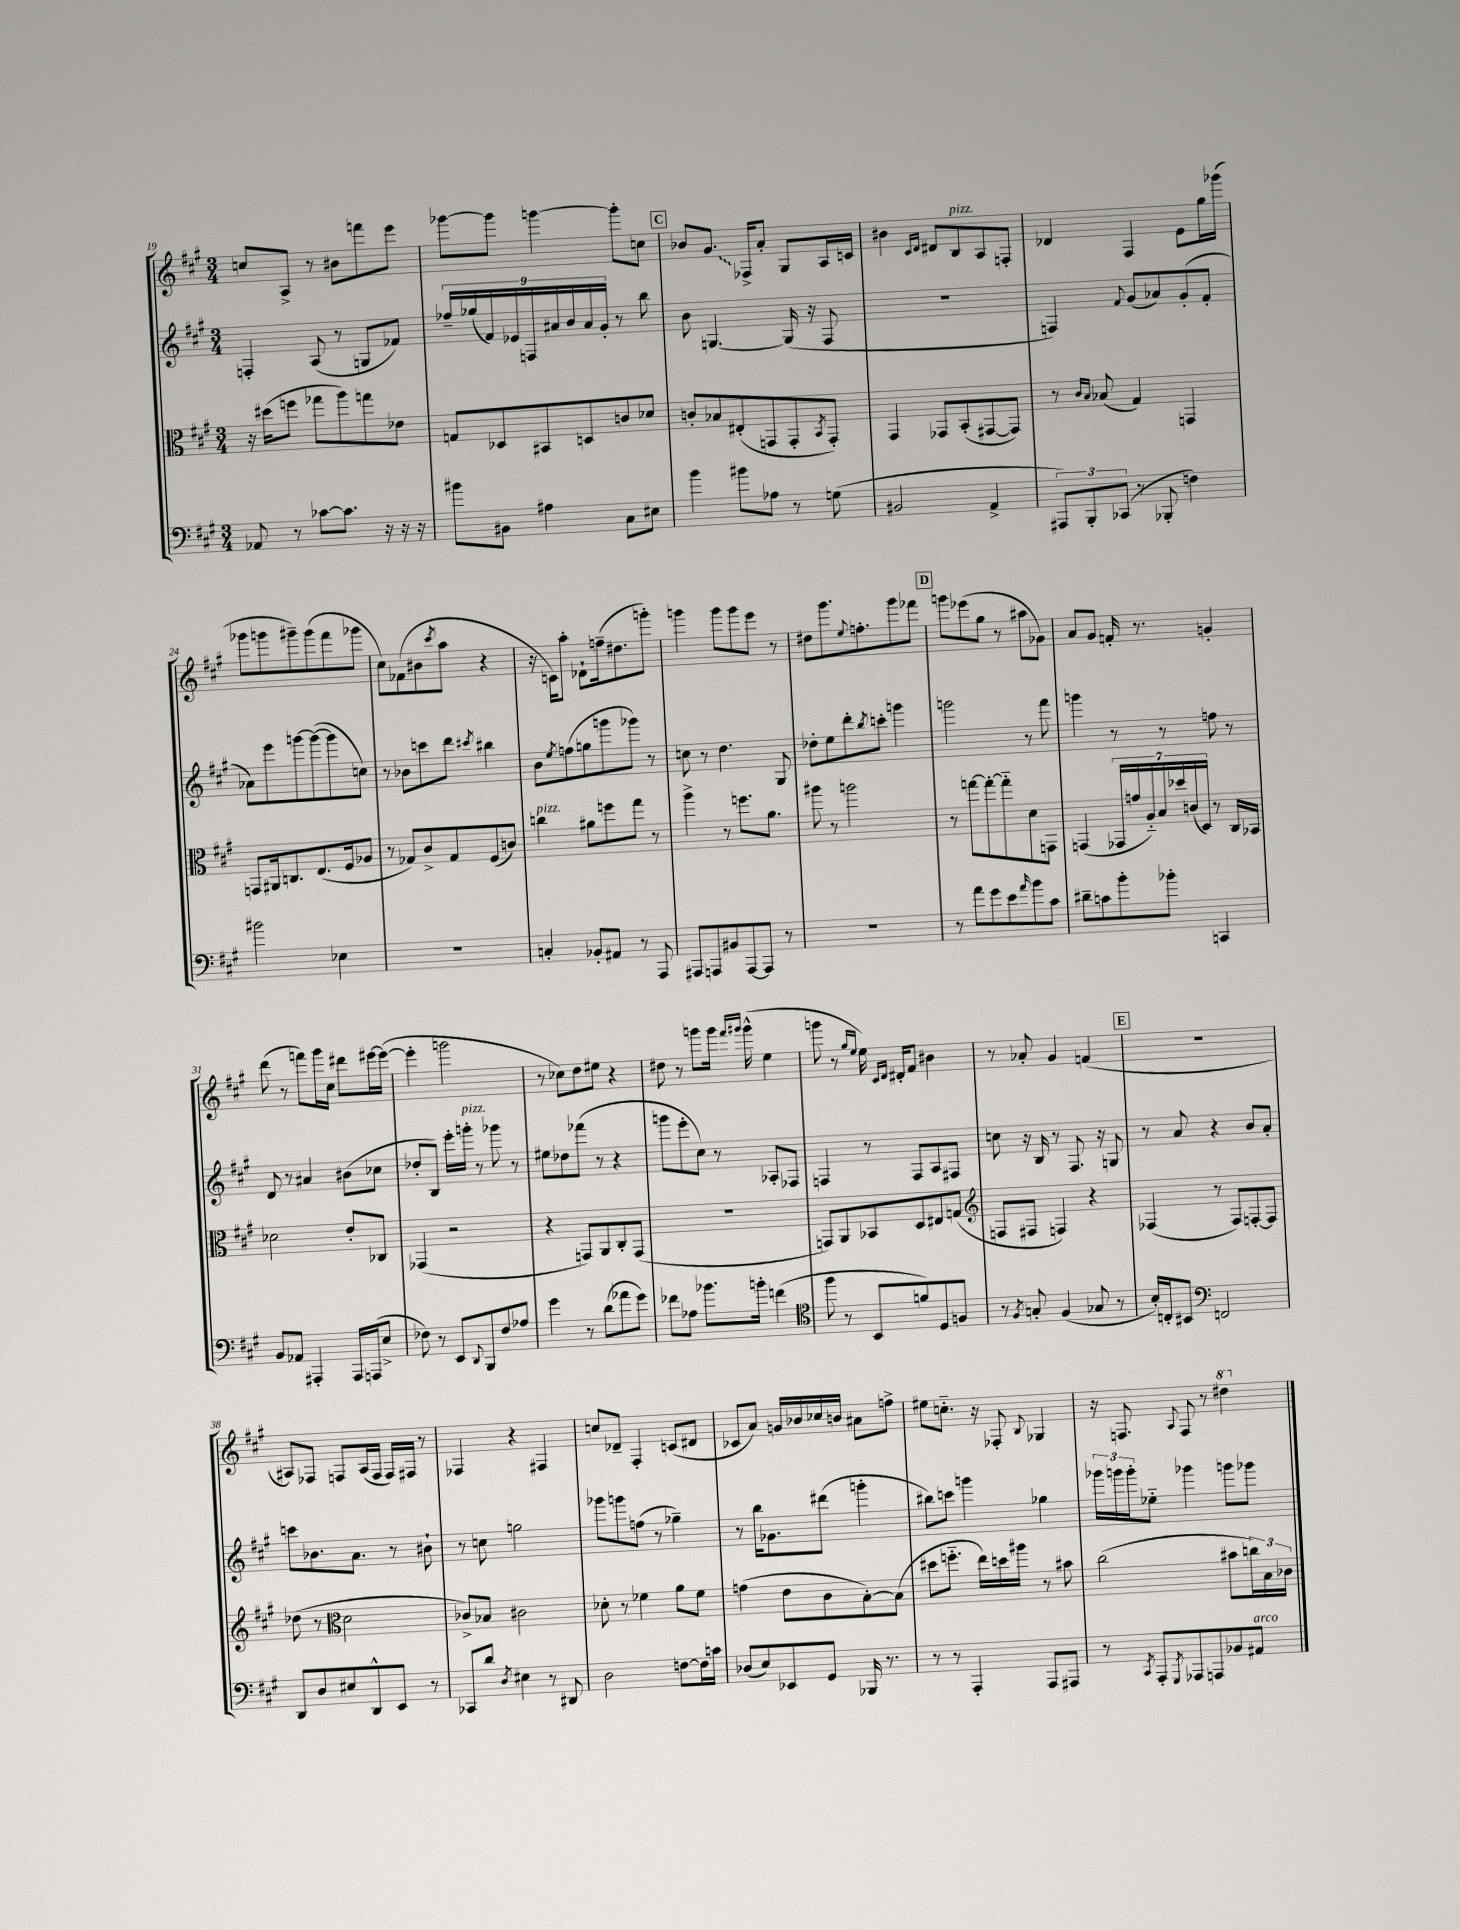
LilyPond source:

<<
\new StaffGroup <<
\new Staff = "s0" {
    \clef treble \key a \major \numericTimeSignature \time 3/4
    c''8 a8-> r8 bis'8 f'''8 e'''8 |
    ges'''8~ ges'''8 g'''4~ g'''8-. c''8 |
    \mark \markup { \box "C" } bes'8 \once \override Glissando.style = #'zigzag gis'8.\glissando fes16-> a'8-. gis8 a16 c'16 |
    bis'4 \grace { cis'16 d'16 } dis'8 b8^\markup { \italic "pizz." } a8 f8-. |
    des'4 fis4 e'8 gis''16 ges'''16( |
    ges'''8 g'''8 gis'''8--) gis'''8( fis'''8 ges'''8 |
    cis''8) fes'8( bis'8 \acciaccatura { cis'''8 } a''8 r4 |
    r16 c'16) a''8-. des'8-! f''16--( dis''8. g'''8-.) |
    g'''4 g'''8 g'''8 e'''8 r8 |
    dis''8 gis'''8. \appoggiatura { e''8 } f''8.-. gis'''8 fes'''8 |
    \mark \markup { \box "D" } g'''8 ees'''8( gis''8 r8 ais''8 ges'8) |
    a'8 gis'8 f'16-. r8. g'4-. |
    d'''8( r8 f'''8) gis'''16 cis''16 dis'''8 eis'''16~ eis'''16~( |
    eis'''4-. g'''2 |
    r8 ces''8) d''8 eis''8 r4 |
    dis''8 r8 g'''8 g'''16 \grace { fis'''16 gis'''16 } gis'''16-^( e''4 |
    g'''8 r8 \grace { gis''16 e''16 } e''16) \grace { cis'16 d'16 } dis'16-. fis'8 bis'4 |
    r8 aes'8-. gis'4 f'4( |
    \mark \markup { \box "E" } R2. |
    ais8) fes8 f8 ais16( f16 f16) fis16 r8 |
    fes4 r4 fis4 |
    c''8 des'8-- fis4-. c'8( dis'8 |
    ces'8 a'8) g'16 bes'16 ces''16 b'16 ais'8 f''8-> |
    eis''8 c''8.-_ r16 fes8-. \appoggiatura { b8 } ges4 |
    r16 f8. \appoggiatura { a8 } f8 r8 \ottava #1 dis'''4 \ottava #0 \bar "|." |
}
\new Staff = "s1" {
    \clef treble \key a \major \numericTimeSignature \time 3/4
    f4-. a8( r8 g8 fes'8) |
    \tuplet 9/8 { fes''16-- ges''16( fis'16) ees'16 f16 ais'16 b'16 ais'16 gis'16-. } r8 b''8 |
    \mark \markup { \box "C" } b'8 g4.~ g16( r16 fis8 |
    R2. |
    f4) \appoggiatura { fis'8 } gis'8( aes'8) gis'8-.( fis'8-. |
    aes'8) e'''8 g'''8~ g'''8~( g'''8 c''8) |
    r8 bes'8 c'''8 d'''8 \acciaccatura { cis'''8 } bis''4 |
    b'8 \acciaccatura { e''8 } f''8( g''8 g'''8 ges'''8) r8 |
    c''8 r8 d''4. gis8 |
    des''8-. e''8 d'''8-. \acciaccatura { b''8 } c'''8-. g'''4 |
    \mark \markup { \box "D" } g'''2 r8 fis'''8 |
    g'''4 r8 r8 f''8 r8 |
    d'8 r8 ais'4 bis'8( ces''8 |
    des''8-. b8) e'''16-. g'''16-.^\markup { \italic "pizz." } r8 ges'''8 r8 |
    eis''8 des''8 fes'''8( r8 r4 |
    g'''8 e'''8-. cis''8) r8 aes8-. fes8 |
    f4 r8 f8 a8 fis8 |
    c''8 r16 b16 r8 fis8. r16 g8 |
    \mark \markup { \box "E" } r8 a'8 r4 b'8 a'8-. |
    c'''8 bes'8. a'8. r8 bis'8-! |
    r8 c''8 g''2 |
    ges'''8 g'''8 f''8( r8 ges''4--) |
    r8 b''16 ges'8. dis'''8( g'''4-. |
    bis''8) c'''8 g'''4 ges''4 |
    \tuplet 3/2 { ges'''16 g'''16 g'''16-. } ees''8-_ ges'''4 g'''8 ges'''8 \bar "|." |
}
\new Staff = "s2" {
    \clef alto \key a \major \numericTimeSignature \time 3/4
    r16 dis''16( f''8 ges''8 a''8) g''8 ees'8 |
    g8 des8 bis,8 d8 c'8 des'8 |
    \mark \markup { \box "C" } c'8-. bes8 eis8-.( g,8 g,8-. \acciaccatura { b,8 } g,8-.) |
    gis,4 ges,8 b,8-.( gis,8~ gis,8) |
    r8 \grace { cis'16 b16 } bes8( gis4) g,4 |
    g,8 ais,16 c8. e8.( fis16 aes8 |
    r8 ges8) cis'8-> ges8 fis8( c'8) |
    c''4^\markup { \italic "pizz." } ais'8 f''8 gis''8 r8 |
    a''4-> r8 f''8. a'8. |
    ais''8 r8 a''2 |
    \mark \markup { \box "D" } r8 g''8~ g''8~-. g''8-_ d'8 g,8 |
    g,4( \tuplet 7/4 { ges,16 g'16 a16-_) b16 des''16 c'16( d16) } r8 cis16 bes,16 |
    des'2 e'8-. ces8 |
    ges,4( r2 |
    r4 g,8) a,8 cis8-. g,8( |
    R2. |
    g,8) a,8 bes,8 d8 eis8 g8( |
    \clef treble f8 fis8 f4) r4 |
    \mark \markup { \box "E" } fes4( r8 fes8) f8~-. f8 |
    des''8( r8 \clef alto d'2 |
    ces'8->) bes8 cis'2 |
    des'8-. r8 fes'4 a'8 fes'8 |
    g'4( e'8 cis'8 b8~-.) b8( |
    dis''8 f''8.-_ e''16) d''16 ais''16 r8 bis'8 |
    cis''2( bis'8 \tuplet 3/2 { c''16) b16 ces'16 } \bar "|." |
}
\new Staff = "s3" {
    \clef bass \key a \major \numericTimeSignature \time 3/4
    aes,8 r8 ces'8~ ces'8. r16 r16 r16 |
    bis'8 bis,8 ais4 cis8 eis8 |
    \mark \markup { \box "C" } b'4 bis'8 aes8 r8 g8( |
    bis,2 a,4-> |
    \tuplet 3/2 { ais,,8) b,,8-. ces,8( } r8 bes,,8-. f4) |
    bis'2 ees4 |
    R2. |
    c4-. bes,8-. ais,8 r8 a,,8 |
    ais,,8 a,,8 bis,8 a,,8~ a,,8 r8 |
    R2. |
    \mark \markup { \box "D" } r8 a'8 gis'8 e'8 \grace { a'16 } b'8 cis'8 |
    dis'8-- c'8 b'8-. bes'8-. c,4 |
    b,8 aes,8 ais,,4-. ais,,16 a,,16( e8-> |
    fes8) r8 e,8 \appoggiatura { d,8 } b,,8 fes8 aes8 |
    gis'4 r8 d'8( aes'8 gis'8) |
    fes'8 aes8 bes'8. b'16-. f'4( |
    \clef tenor fis''8 r8 b,8 f'8) d8 f8 |
    r8 \acciaccatura { fis8 } g8-. fis4( ges8 r8 |
    \mark \markup { \box "E" } b16-.) c16-. bis,8 \clef bass f,2 |
    d,8 d8 eis8 d,8-^ e,8 r8 |
    ces,8 d'8 \acciaccatura { d8 } eis4 r8 dis,8 |
    d2 f8~ f16 c'16 |
    des8( e8) ees,8 gis,8 bes,,16 r8. |
    r8 r8 a,,4-. a,,8 ais,,8 |
    r8 \acciaccatura { cis,8 } a,,8-. \acciaccatura { gis,,8 } aes,,8 a,,8 bes,8 ais,8^\markup { \italic "arco" } \bar "|." |
}
>>
>>
\layout { \context { \Score currentBarNumber = #19 } }
